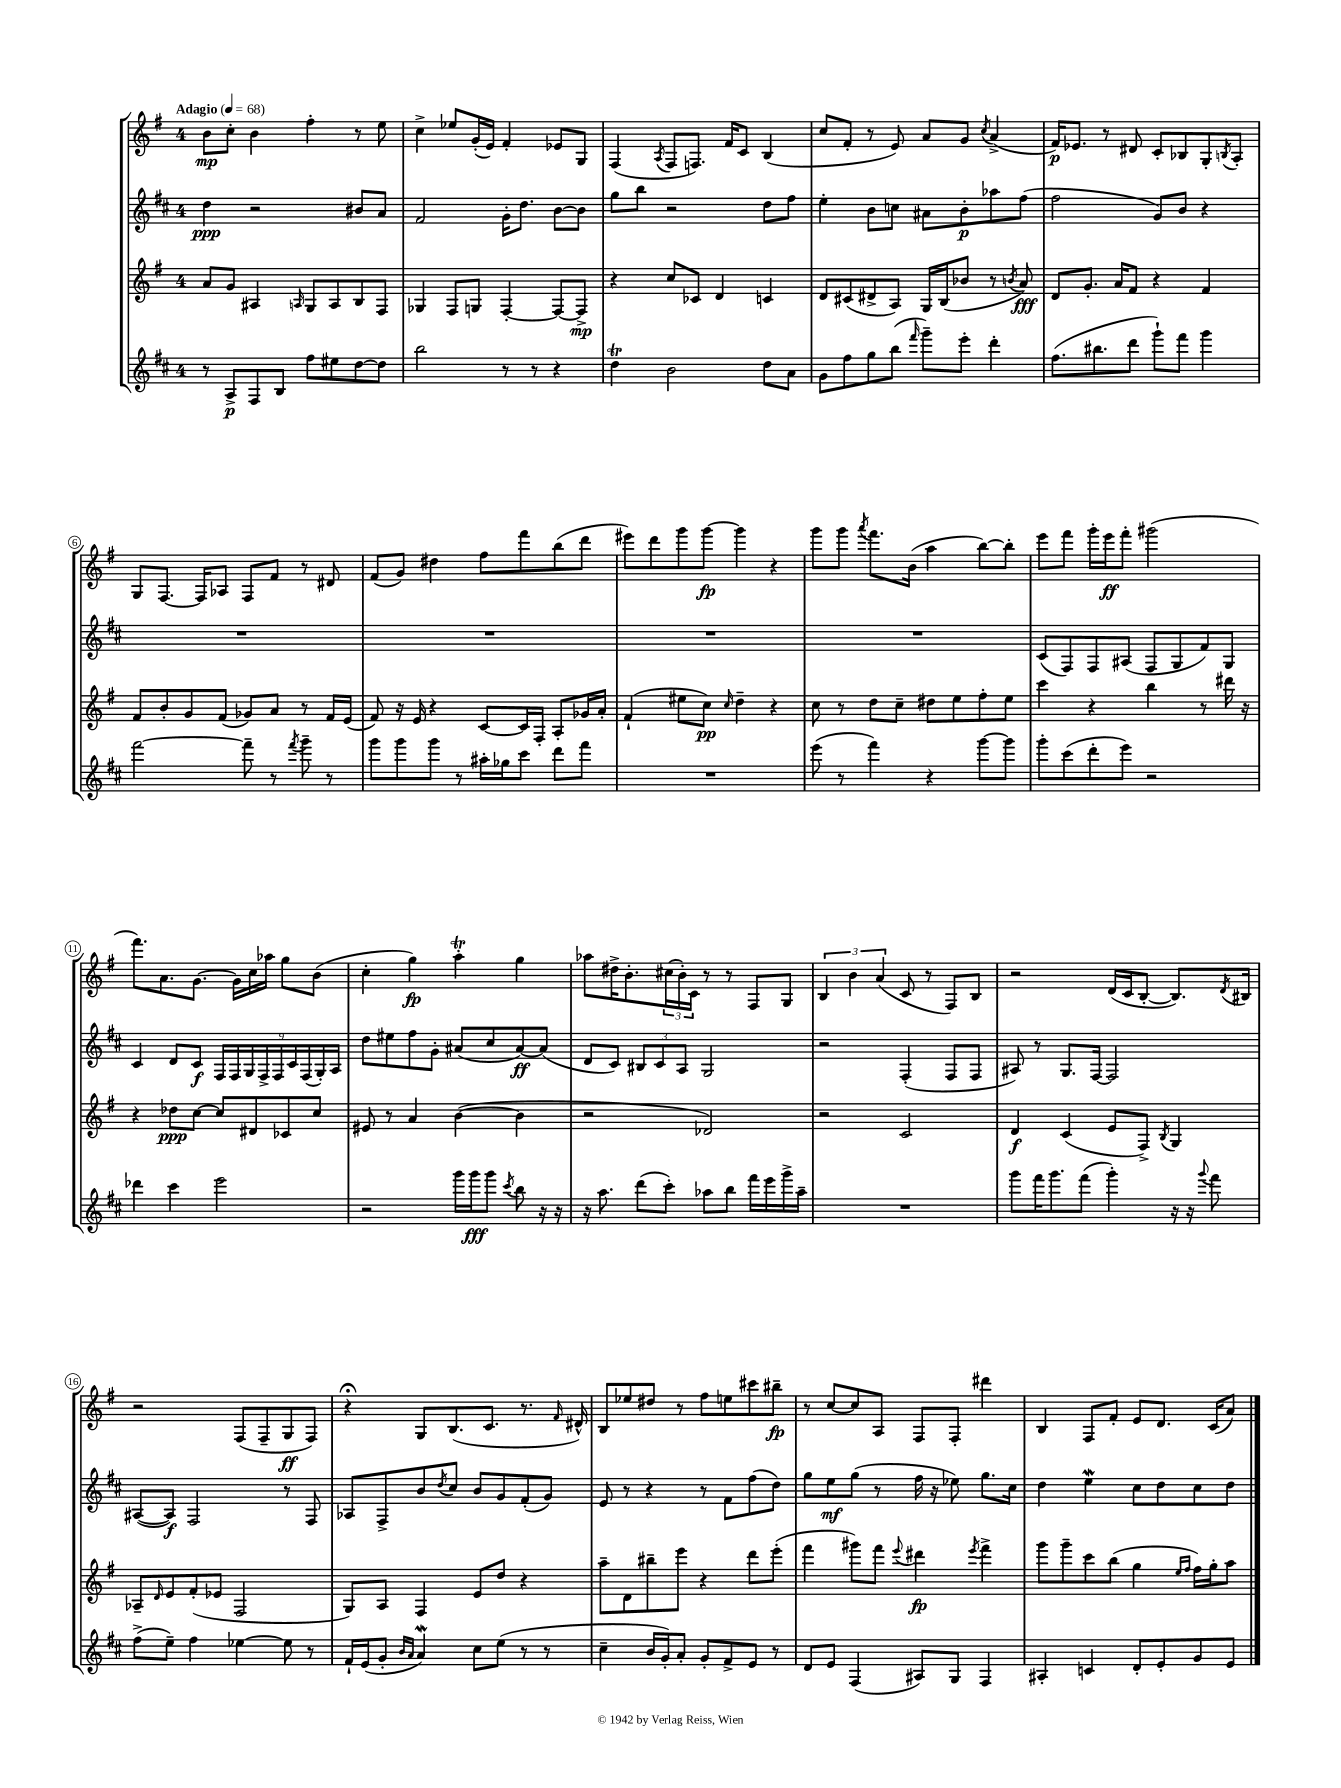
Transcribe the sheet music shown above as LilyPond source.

<<
\new StaffGroup <<
\new Staff = "s0" {
    \clef treble \key g \major \once \override Staff.TimeSignature.style = #'single-digit \time 4/4 \tempo "Adagio" 4 = 68
    b'8\mp c''8-. b'4 fis''4-. r8 e''8 |
    c''4-> ees''8 g'16-.( e'16) fis'4-. ees'8 g8 |
    fis4( \acciaccatura { a8 } fis8 f8.) fis'16 c'8 b4( |
    c''8 fis'8-. r8 e'8) a'8 g'8 \acciaccatura { c''8 } a'4->( |
    fis'16\p) ees'8. r8 dis'8 c'8-. bes8 g8-. \acciaccatura { b8 } a8-. |
    g8 fis8.~ fis16 aes8 fis8 fis'8 r8 dis'8 |
    fis'8( g'8) dis''4 fis''8 fis'''8 b''8( d'''8 |
    eis'''8) d'''8 g'''8 g'''8~\fp g'''4 r4 |
    g'''8 g'''8 \acciaccatura { a'''8 } fis'''8. b'16( a''4 b''8~) b''8-. |
    e'''8 fis'''8 g'''16-. e'''16\ff fis'''8-. gis'''2( |
    fis'''8.) a'8. g'8.~ g'16 c''16 aes''16 g''8 b'8( |
    c''4-. g''4\fp) a''4-.\trill g''4 |
    aes''8 dis''16-> b'8.-. \tuplet 3/2 { cis''16( b'16-.) c'16 } r8 r8 fis8 g8 |
    \tuplet 3/2 { b4 b'4 a'4( } c'8 r8 fis8) b8 |
    r2 d'16( c'16 b8~-. b8.) \acciaccatura { d'8 } bis16 |
    r2 fis8( fis8-- g8\ff fis8) |
    r4\fermata g8 b8.( c'8. r8. \grace { fis'16 } dis'16-^) |
    b8 ees''8 dis''8 r8 fis''8 e''8 cis'''8 bis''8--\fp |
    r8 c''8~ c''8 a8 fis8 fis8-. dis'''4 |
    b4 fis8 fis'8-. e'8 d'8. c'16( a'8) \bar "|." |
}
\new Staff = "s1" {
    \clef treble \key d \major \once \override Staff.TimeSignature.style = #'single-digit \time 4/4
    d''4\ppp r2 bis'8 a'8 |
    fis'2 g'16-. d''8. b'8~ b'8 |
    g''8 b''8 r2 d''8 fis''8 |
    e''4-. b'8 c''8 ais'8 b'8-.\p aes''8 fis''8( |
    fis''2 g'8) b'8 r4 |
    R1 |
    R1 |
    R1 |
    R1 |
    cis'8( fis8) fis8 ais8( fis8 g8 fis'8) g8 |
    cis'4 d'8 cis'8\f \tuplet 9/8 { fis16 fis16 g16 fis16-> fis16 cis'16 fis16( g16-.) a16 } |
    d''8 eis''8 fis''8 g'8-. ais'8( cis''8 ais'8~\ff) ais'8( |
    d'8 cis'8) \tuplet 3/2 { bis8 cis'8 a8 } g2 |
    r2 fis4-.( fis8 fis8 |
    ais8) r8 g8. fis16~ fis2 |
    ais8~( ais8\f) fis2 r8 fis8 |
    aes8 fis8-> b'8 \acciaccatura { d''8 } cis''8 b'8 g'8 fis'8-.( g'8) |
    e'8 r8 r4 r8 fis'8 fis''8( d''8) |
    g''8 e''8\mf g''8( r8 fis''16 r16 ees''8) g''8. cis''16 |
    d''4 e''4\mordent cis''8 d''8 cis''8 d''8 \bar "|." |
}
\new Staff = "s2" {
    \clef treble \key g \major \once \override Staff.TimeSignature.style = #'single-digit \time 4/4
    a'8 g'8 ais4 \grace { a16 } g8 a8 b8 fis8 |
    ges4 fis8 g8 fis4~-. fis8~ fis8->\mp |
    r4 c''8 ces'8 d'4 c'4 |
    d'8 cis'8( dis'8-> a8) g16 b16( bes'8 r8 \acciaccatura { b'8 } a'8\fff) |
    d'8 g'8.-. a'16 fis'8 r4 fis'4 |
    fis'8 b'8-. g'8 fis'8( ges'8) a'8 r8 fis'16 e'16( |
    fis'8) r16 e'16 r4 c'8~ c'16 fis16-. a8-. ges'16 a'16-. |
    fis'4-!( eis''8 c''8\pp) \grace { c''16 } d''4-- r4 |
    c''8 r8 d''8 c''8-- dis''8 e''8 fis''8-. e''8 |
    c'''4 r4 b''4 r8 dis'''16 r16 |
    r4 des''8\ppp c''8~ c''8 dis'8 ces'8 c''8 |
    eis'8 r8 a'4 b'4~( b'4 |
    r2 des'2) |
    r2 c'2 |
    d'4\f c'4( e'8 fis8->) \acciaccatura { b8 } g4 |
    aes8-- \grace { d'16 } e'8 fis'8-.( ees'8 fis2 |
    g8) a8 fis4 e'8 d''8 r4 |
    a''8-- d'8 bis''8-- e'''8 r4 d'''8 e'''8-.( |
    fis'''4 gis'''8) fis'''8 \appoggiatura { e'''8 } dis'''4\fp \acciaccatura { e'''8 } fis'''4-> |
    g'''8 g'''8-- c'''8 b''8( g''4 \grace { e''16 fis''16 } fis''16) g''16-. a''8 \bar "|." |
}
\new Staff = "s3" {
    \clef treble \key d \major \once \override Staff.TimeSignature.style = #'single-digit \time 4/4
    r8 a8->\p fis8 b8 fis''8 eis''8 d''8~ d''8 |
    b''2 r8 r8 r4 |
    d''4\trill b'2 d''8 a'8 |
    g'8 fis''8 g''8 b''8( \grace { fis'''16 } g'''8--) e'''8-. d'''4-. |
    fis''8.( bis''8. d'''8 g'''8-!) fis'''8 g'''4 |
    fis'''2~ fis'''8-- r8 \acciaccatura { fis'''8 } g'''8-- r8 |
    g'''8 g'''8 g'''8 r8 ais''16-. ges''16 cis'''8 d'''8 fis'''8 |
    R1 |
    e'''8( r8 fis'''4) r4 g'''8~ g'''8 |
    g'''8-. cis'''8( d'''8-. e'''8) r2 |
    des'''4 cis'''4 e'''2 |
    r2 g'''16 g'''16\fff g'''8 \acciaccatura { cis'''8 } b''8 r16 r16 |
    r16 a''8. d'''8( cis'''8-.) aes''8 b''8 fis'''16 e'''16 g'''16-> aes''16-- |
    R1 |
    g'''8 fis'''16 g'''8. fis'''8( g'''4-.) r16 r16 \appoggiatura { g'''8 } fis'''8 |
    fis''8->( e''8--) fis''4 ees''4~ ees''8 r8 |
    fis'16-! e'16( g'8-. \grace { b'16 a'16 } a'4\mordent) cis''8 e''8( r8 r8 |
    cis''4-- b'16 g'16-.) a'8-. g'8-. fis'8-> e'8 r8 |
    d'8 e'8 fis4( ais8) g8 fis4 |
    ais4-. c'4 d'8-. e'8-. g'8 e'8 \bar "|." |
}
>>
>>
\layout { \context { \Score \override BarNumber.stencil = #(make-stencil-circler 0.1 0.3 ly:text-interface::print) } }
